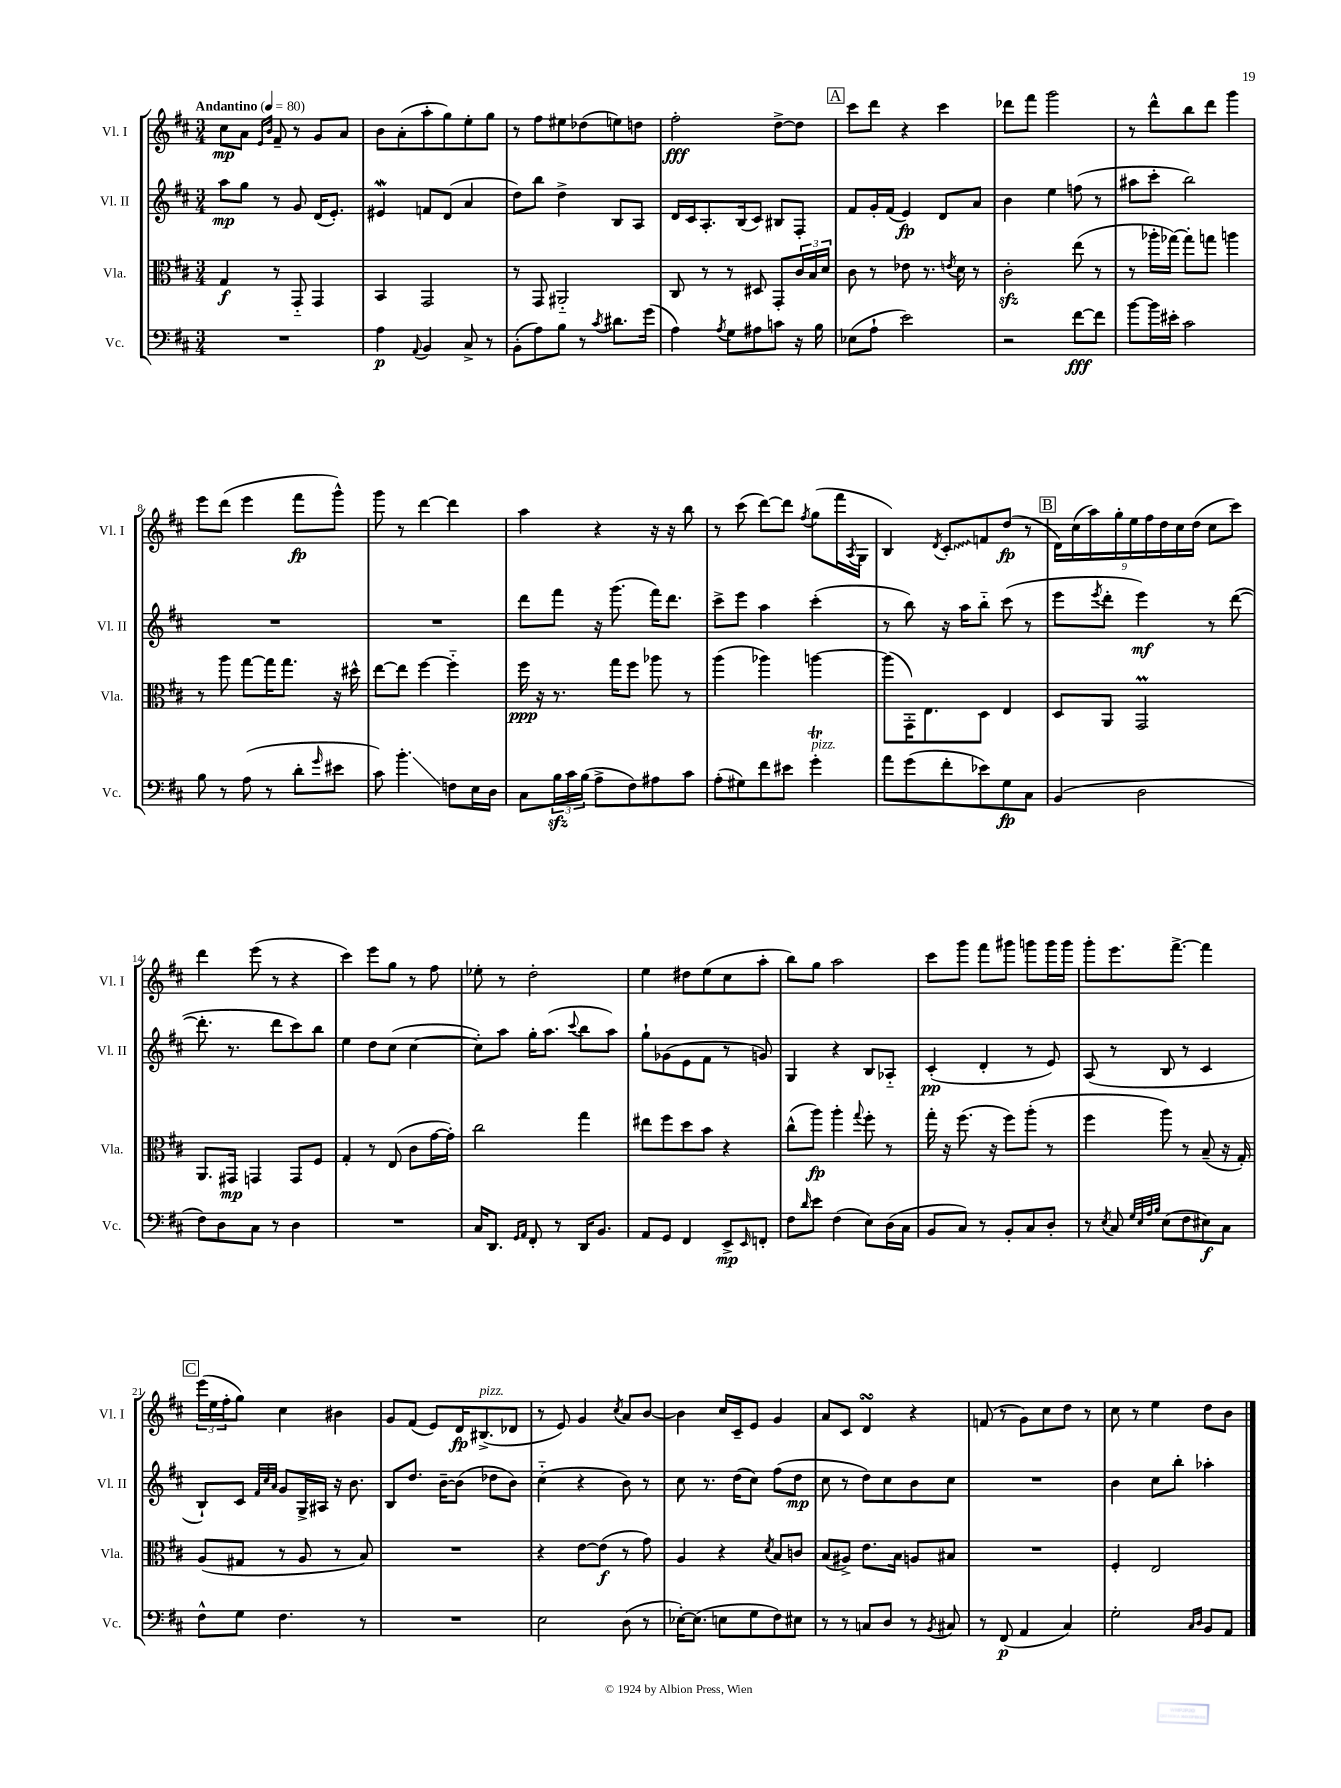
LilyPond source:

<<
\new StaffGroup <<
\new Staff = "s0" \with { instrumentName = "Vl. I" shortInstrumentName = "Vl. I" } {
    \clef treble \key d \major \numericTimeSignature \time 3/4 \tempo "Andantino" 4 = 80
    cis''8\mp a'8 \grace { e'16 b'16 } fis'8-- r8 g'8 a'8 |
    b'8 a'8-.( a''8-. g''8) e''8-. g''8 |
    r8 fis''8 eis''8 des''8( e''8) d''8 |
    fis''2-.\fff d''8~-> d''8 |
    \mark \markup { \box "A" } cis'''8 d'''8 r4 cis'''4 |
    des'''8 fis'''8 g'''2 |
    r8 d'''8-^ b''8 d'''8 g'''4 |
    e'''8 d'''8( e'''4 fis'''8\fp g'''8-^) |
    g'''8 r8 d'''4~ d'''4 |
    a''4 r4 r16 r16 b''8 |
    r8 cis'''8( d'''8~) d'''8 \acciaccatura { fis''8 } g''8( fis'''16 \acciaccatura { a8 } g16 |
    b4) \acciaccatura { d'8 } \once \override Glissando.style = #'zigzag cis'8-.\glissando f'8 d''8\fp( r8 |
    \mark \markup { \box "B" } \tuplet 9/8 { d'16) cis''16( a''16) g''16-. e''16 fis''16 d''16 cis''16 d''16( } cis''8 cis'''8) |
    d'''4 e'''8( r8 r4 |
    cis'''4) e'''8 g''8 r8 fis''8 |
    ees''8-. r8 d''2-. |
    e''4 dis''8 e''8( cis''8 a''8-. |
    b''8) g''8 a''2 |
    cis'''8 g'''8 fis'''8 gis'''8 g'''8 g'''16 g'''16 |
    g'''8-. e'''8. fis'''8.~-> fis'''4 |
    \mark \markup { \box "C" } \tuplet 3/2 { e'''16( e''16 fis''16-. } g''8) cis''4 bis'4 |
    g'8 fis'8( e'8) d'16\fp bis8.->^\markup { \italic "pizz." }( des'8 |
    r8 e'8) g'4 \acciaccatura { cis''8 } a'8 b'8~ |
    b'4 cis''16 cis'16-- e'8 g'4 |
    a'8 cis'8 d'4\turn r4 |
    f'8( r8 g'8) cis''8 d''8 r8 |
    cis''8 r8 e''4 d''8 b'8 \bar "|." |
}
\new Staff = "s1" \with { instrumentName = "Vl. II" shortInstrumentName = "Vl. II" } {
    \clef treble \key d \major \numericTimeSignature \time 3/4
    a''8\mp g''8 r8 g'8 d'16( e'8.-.) |
    eis'4\mordent f'8 d'8( a'4 |
    d''8) b''8 d''4-> b8 a8 |
    d'16 cis'16 a8.-. b16( cis'8) bis8 fis8-. |
    \mark \markup { \box "A" } fis'8 g'16-. fis'16( e'4\fp) d'8 a'8 |
    b'4 e''4 f''8( r8 |
    ais''8 cis'''8-. b''2) |
    R2. |
    R2. |
    d'''8 fis'''8 r16 g'''8.( fis'''16) d'''8. |
    cis'''8-> e'''8 a''4 cis'''4-.( |
    r8 b''8) r16 a''16 b''8-_ cis'''8( r8 |
    \mark \markup { \box "B" } e'''8 \acciaccatura { e'''8 } d'''8-. e'''4\mf) r8 d'''8~( |
    d'''8.-. r8. d'''8 cis'''8) b''8 |
    e''4 d''8 cis''8( cis''4~ |
    cis''8-.) a''8 g''16-. a''8.( \appoggiatura { cis'''8 } b''8 a''8) |
    g''8-! ges'8( e'8 fis'8 r8 g'8) |
    g4 r4 b8 aes8-_ |
    cis'4-.\pp( d'4-. r8 e'8) |
    a8( r8 b8 r8 cis'4 |
    \mark \markup { \box "C" } b8-!) cis'8 \grace { fis'32 cis''32 a'32 } g'8 g16-> ais16 r16 b'8. |
    b8 d''8. b'16~-- b'8( des''8 b'8) |
    cis''4-_( r4 b'8) r8 |
    cis''8 r8. d''16( cis''8) fis''8( d''8\mp |
    cis''8 r8 d''8) cis''8 b'8 cis''8 |
    R2. |
    b'4 cis''8 b''8-. aes''4-. \bar "|." |
}
\new Staff = "s2" \with { instrumentName = "Vla." shortInstrumentName = "Vla." } {
    \clef alto \key d \major \numericTimeSignature \time 3/4
    g4\f r8 g,8-_ g,4 |
    b,4 g,2 |
    r8 g,8 ais,2-_ |
    cis8 r8 r8 dis8 g,8-. \tuplet 3/2 { cis'16 b16 d'16 } |
    \mark \markup { \box "A" } cis'8 r8 ees'8 r8. \acciaccatura { e'8 } d'16 r8 |
    cis'2-.\sfz e''8( r8 |
    r8 aes''16-. ges''16~) ges''8-. g''8 a''4 |
    r8 a''8 g''8~ g''16 g''8. r16 dis''16-^ |
    e''8~ e''8 fis''4~ fis''4-_ |
    fis''16\ppp r16 r8. g''16 fis''8 aes''8 r8 |
    a''4( aes''4) a''4~ |
    a''8( g,16-.) e8. d8 e4 |
    \mark \markup { \box "B" } d8 a,8 g,2\prall |
    a,8. gis,16\mp g,4 g,8 fis8 |
    g4-. r8 e8( cis'8 g'16~ g'16-.) |
    cis''2 g''4 |
    eis''8 fis''8 d''8 b'8 r4 |
    cis''8-^( a''8\fp) a''4-. \appoggiatura { g''8 } fis''8-. r8 |
    g''16-. r16 fis''8.( r16 fis''8) a''8-.( r8 |
    fis''4 a''8) r8 b8--( r16 g16-.) |
    \mark \markup { \box "C" } a8( gis8 r8 a8 r8 b8) |
    R2. |
    r4 e'8~ e'8\f( r8 g'8) |
    a4 r4 \acciaccatura { d'8 } b8 c'8 |
    b8( ais8->) e'8. b16 a8 bis8 |
    R2. |
    fis4-. e2 \bar "|." |
}
\new Staff = "s3" \with { instrumentName = "Vc." shortInstrumentName = "Vc." } {
    \clef bass \key d \major \numericTimeSignature \time 3/4
    R2. |
    a4\p \appoggiatura { a,8 } b,4 cis8-> r8 |
    b,8-.( a8) b8 r8 \acciaccatura { cis'8 } dis'8. g'16( |
    a4) \acciaccatura { a8 } g8 ais8 c'8 r16 b16 |
    \mark \markup { \box "A" } ees8( a8-! e'2) |
    r2 fis'8~\fff fis'8 |
    b'8~ b'16 eis'16-. cis'2 |
    b8 r8 a8( r8 d'8-. \grace { g'16 } eis'8 |
    cis'8) b'4.-.\glissando f8 e16 d16 |
    cis8 \tuplet 3/2 { b16\sfz cis'16 b16( } a8-> fis8) ais8 cis'8 |
    a8-.( gis8) fis'8 eis'8 g'4-.\trill^\markup { \italic "pizz." } |
    a'8 g'8( fis'8-. ees'8) g8\fp cis8 |
    \mark \markup { \box "B" } b,4( d2 |
    fis8) d8 cis8 r8 d4 |
    R2. |
    cis16 d,8. \grace { g,16 a,16 } fis,8-. r8 d,16 b,8. |
    a,8 g,8 fis,4 e,8->\mp \grace { e,16 } f,8-. |
    fis8 \grace { d'16 } e'8 fis4( e8) d16( cis16 |
    b,8 cis8) r8 b,8-. cis8 d8-. |
    r8 \acciaccatura { e8 } cis8 \grace { g32 e32 a32 b32 } e8( fis8 eis8\f) cis8 |
    \mark \markup { \box "C" } fis8-^ g8 fis4. r8 |
    R2. |
    e2 d8( r8 |
    ees16~-.) ees8.( e8 g8 fis8) eis8 |
    r8 r8 c8 d8 r8 \acciaccatura { b,8 } cis8 |
    r8 fis,8\p( a,4 cis4) |
    g2-. \grace { cis16 d16 } b,8 a,8 \bar "|." |
}
>>
>>
